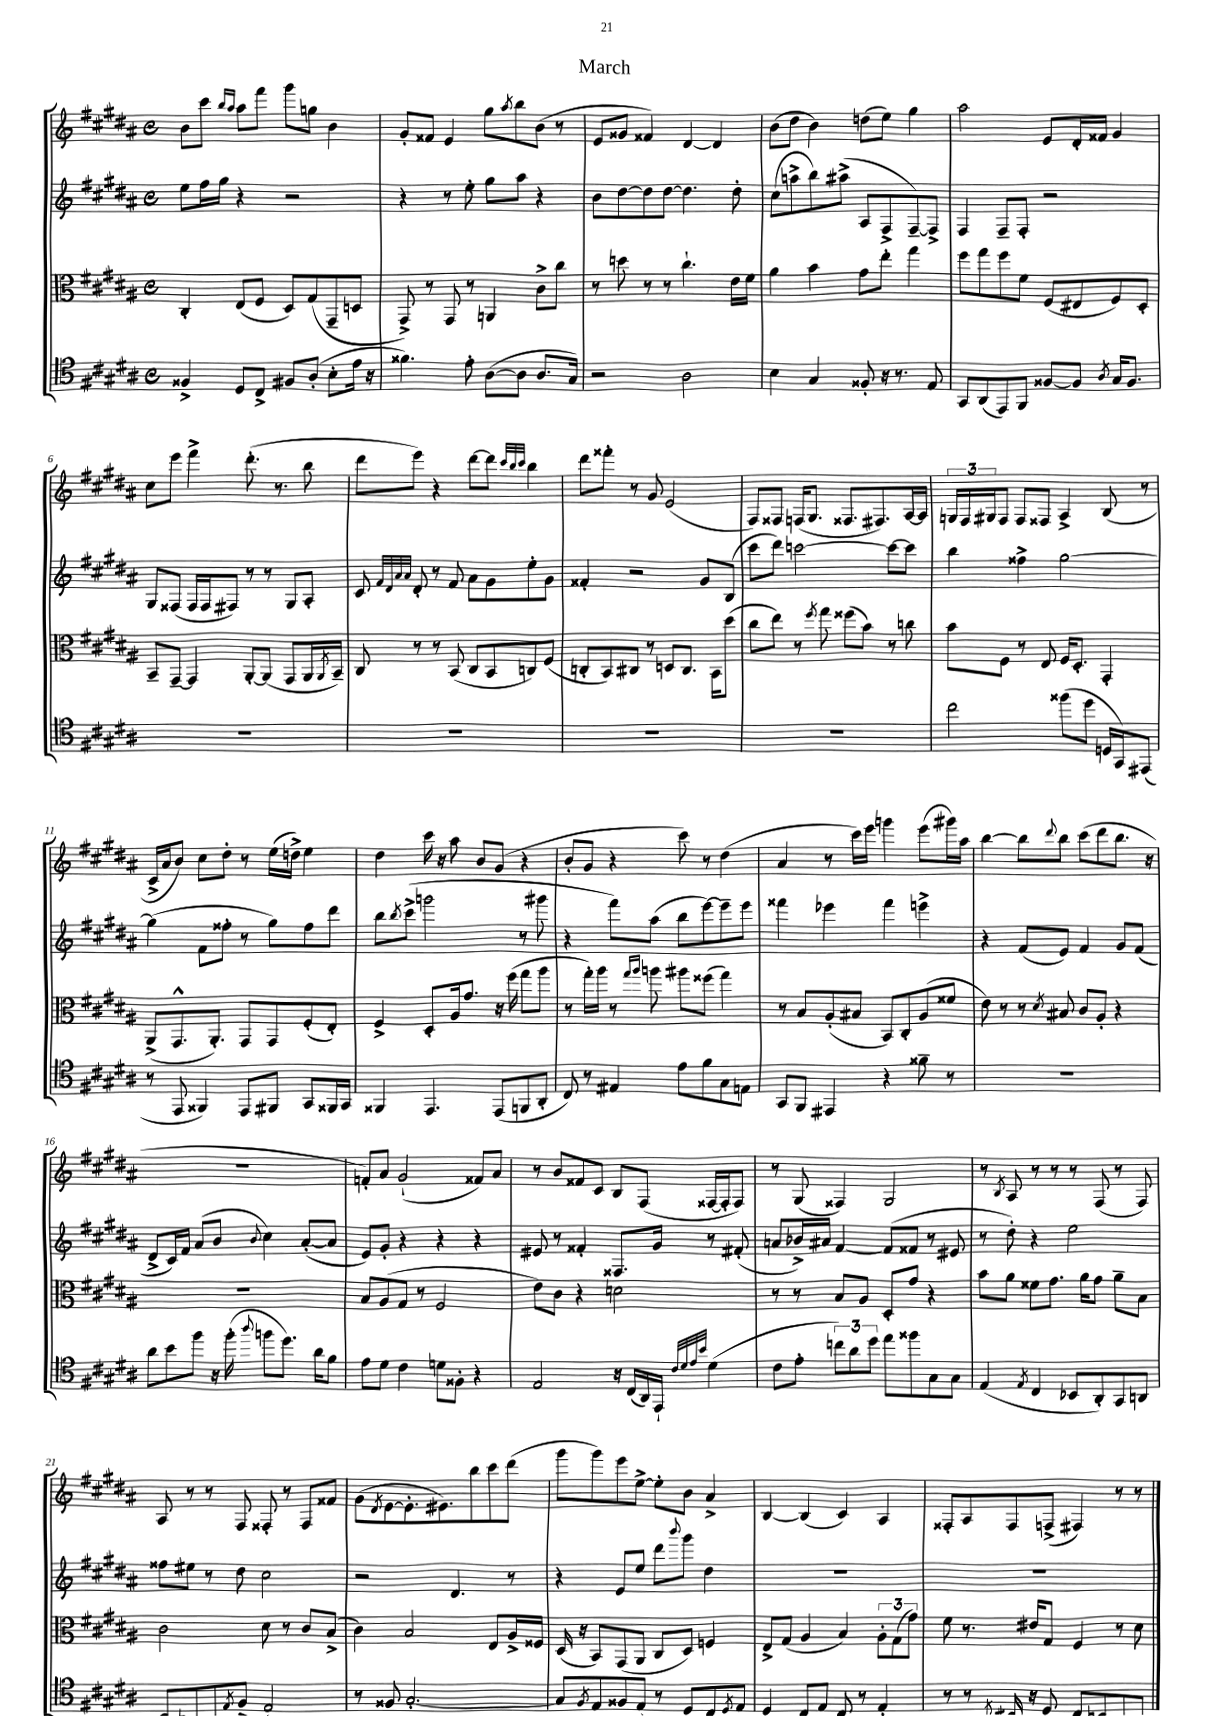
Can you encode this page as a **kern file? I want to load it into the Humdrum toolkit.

**kern	**kern	**kern	**kern
*staff4	*staff3	*staff2	*staff1
*clefC4	*clefC3	*clefG2	*clefG2
*k[f#c#g#d#a#]	*k[f#c#g#d#a#]	*k[f#c#g#d#a#]	*k[f#c#g#d#a#]
*M4/4	*M4/4	*M4/4	*M4/4
*met(c)	*met(c)	*met(c)	*met(c)
4F##^	4C#'	8ee	8b
.	.	16ff#	8ccc#
.	.	16gg#	.
.	.	.	16qqbb
.	.	.	16qqaa#
8D#	(8E	4r	8aa#
8C#^	8F#	.	8fff#
8F#	8D#)	2r	8ggg#
(8A#'	(8G#	.	8gg
8B'	8GG#~	.	4b
16e	8D	.	.
16r	.	.	.
=	=	=	=
4.f##)	8GG#^)	4r	8g#'
.	8r	.	8f##
.	8GG#	8r	4e
8e'	8r	8ee'	.
([8A#	4AA	8gg#	8gg#
.	.	.	8qaa#
8A#]	.	8aa#	8bb
8.A#	8c#^	4r	(8b
.	8cc#	.	8r
16G#)	.	.	.
=	=	=	=
2r	8r	8b	8e
.	8dd	[8dd#	8g##
.	8r	8dd#]	4f##)
.	8r	[8dd#	.
2A#	4.cc#`	4.dd#]	[4d#
.	.	.	4d#]
.	16e	8dd#'	.
.	16f#	.	.
=	=	=	=
4B	4a#	(8cc#	(8b
.	.	8aa^	8dd#
4G#	4b	8bb)	4b)
.	.	(8aa#^	.
8F##'	8g#	8A#	(8dd
16r	8ee'	8F#^	8ee)
8.r	.	.	.
.	4gg#	[8F#~)	4gg#
8E	.	8F#^]	.
=	=	=	=
8GG#	8ff#	4F#	2aa#
(8AA#	8gg#	.	.
8EE)	8ff#	8F#~	.
8FF#	8f#	8F#'	.
[8F##	(8F#	2r	8e
8F##]	8E#	.	16d#'
.	.	.	16f##
8qA#	.	.	.
16G#	8F#)	.	4g#
8.F##	.	.	.
.	8D#'	.	.
=	=	=	=
1r	8BB~	8G#	8cc#
.	[8GG#~	(8F##	8eee
.	4GG#]	16F##	4fff#^
.	.	16F##	.
.	.	8F#)	.
.	[8AA#'	8r	(8.ddd#'
.	(8AA#]	8r	.
.	.	.	8.r
.	8GG#	8G#	.
.	16AA#	8A#'	8bb
.	8qAA#	.	.
.	16BB~)	.	.
=	=	=	=
1r	8C#	8c#	8ddd#
.	.	32qqf#	.
.	.	32qqd#	.
.	.	32qqa#	.
.	.	32qqa#	.
.	8r	8d#'	8eee)
.	8r	8r	4r
.	(8BB	8f#	.
.	8C#	8a#	[8ddd#
.	8BB	8g#	8ddd#]
.	.	.	32qqccc#
.	.	.	32qqbb
.	.	.	32qqccc#
.	8C)	8ee'	4bb
.	(8F#	8g#	.
=	=	=	=
1r	8C'	4f##'	8ddd#
.	8BB)	.	8fff##'
.	8C#	2r	8r
.	8r	.	8g#
.	8D	.	(2e
.	8.C#	.	.
.	.	8g#	.
.	16BB	.	.
.	(8dd#	(8B	.
=	=	=	=
1r	8cc#	8ccc#	8F#)
.	8ee)	8ddd#)	8F##
.	8r	[2ccc	(16F
.	.	.	8.G#
.	8qff#	.	.
.	8gg#	.	.
.	(8ff##	.	8.F##
.	8b)	.	.
.	.	.	8.F#)
.	8r	8ccc_	.
.	8cc	8ccc]	[16A#
.	.	.	16A#]
=	=	=	=
2cc#	8b	4bb	24G
.	.	.	24F#
.	.	.	24G#
.	8F#	.	8F#
.	8r	4ff##^	8F#
.	8E	.	8F##
(8ff##	16F#	[2gg#	4A#^
.	8.D#'	.	.
8dd#	.	.	.
16D	4GG#'	.	(8B
16GG#)	.	.	.
(8EE#	.	.	8r
=	=	=	=
8r	(8AA#^	(4gg#]	16c#^
.	.	.	16a#
8EE	8.GG#^^	.	8b)
4FF##)	.	8f#	8cc#
.	8.AA#')	.	.
.	.	8ff##'	8dd#'
8EE	8GG#	8r	8r
8FF#	8GG#	8gg#)	(16ee
.	.	.	16dd^)
8GG#	(8F#'	8ff##	4ee
16FF##	8E')	8ddd#	.
16GG#	.	.	.
=	=	=	=
4FF##	4F#^	8bb	4dd#
.	.	8qbb	.
.	.	(8ccc#^	.
4.EE	8D#'	2ggg	16ccc#
.	.	.	16r
.	16A#	.	8aa#
.	8.g#	.	.
.	.	.	8b
(8EE	16r	.	(8g#
.	(16ff#	.	.
8FF	8gg#	8r	4r
8AA#'	8aa#	8ggg#	.
=	=	=	=
8C#)	8r	4r	8b'
8r	16gg#')	.	8g#
.	16aa#	.	.
4E#	8r	8fff#)	4r
.	16qqgg#	.	.
.	16qqaa#	.	.
.	8aa	(8aa#	.
8e	8aa#	8bb	8ccc#)
8f#	(8ff##	[8eee)	8r
8G#	4gg#)	8eee~]	(4dd#
8E	.	8eee	.
=	=	=	=
8GG#	8r	4fff##	4a#
8FF#	8B	.	.
4EE#	(8A#'	4eee-	8r
.	8B#	.	16ccc#)
.	.	.	16eee
4r	8BB)	4fff##	4ggg
.	8C#'	.	.
8f##~	(8A#	4eee^	(8eee
8r	8f##	.	16ggg#)
.	.	.	16aa#
=	=	=	=
1r	8e)	4r	[4bb
.	8r	.	.
.	8r	(8f#	8bb]
.	8qd#	.	8qqddd#
.	8B#	8e)	8bb
.	8c#	4f#	(8ccc#
.	8A#'	.	8ddd#
.	4r	8g#	8.bb
.	.	(8f#	.
.	.	.	16r
=	=	=	=
8a#	1r	8d#^	1r
8b	.	16c#)	.
.	.	16f#	.
8ff#	.	(8a#	.
16r	.	8b	.
(16ff#'	.	.	.
8qqaa#	.	8qqb	.
8ff	.	4cc#)	.
8.dd#)	.	.	.
.	.	([8a#'	.
16a#	.	.	.
8f#	.	8a#]	.
=	=	=	=
8e	8B	8e)	8f')
8d#	(8A#	8g#'	8a#
4c#	8G#	4r	(2g#`
.	8r	.	.
8d	2F#	4r	.
8F##'	.	.	.
4r	.	4r	8f##)
.	.	.	8a#
=	=	=	=
2E	8e)	8e#	8r
.	8c#	8r	8b
.	4r	4f##'	8f##
.	.	.	8c#
16r	2d	8.F##	8B
(16C#	.	.	.
16AA#)	.	.	(8F#
16EE`	.	16g#	.
32qqc#	.	.	.
32qqd#	.	.	.
32qqe	.	.	.
32qqb	.	.	.
(4d#	.	8r	[16F##
.	.	.	16F##']
.	.	(8f#'	8F##)
=	=	=	=
8c#	8r	8a	8r
8e'	8r	16b-^)	(8G#
.	.	16a#	.
12cc)	8B	[4f#	4F##)
12a#	.	.	.
.	8A#	.	.
12dd#	.	.	.
8ee	8D#'	(8f#]	2G#
8ff##	8g#	8f##	.
8G#	4r	8r	.
8G#	.	8e#	.
=	=	=	=
(4E	8b	8r	8r
.	.	.	8qB
.	8a#	8dd#')	8A#
8qE	.	.	.
4C#	8f##	4r	8r
.	8.g#	.	8r
8BB-	.	2ee	8r
.	16a#	.	.
8AA#')	8g#	.	(8F#
8GG#	8a#~	.	8r
8AA	8B	.	8F#)
=	=	=	=
8BB	2c#	8ff##	8A#
8AA~	.	8ee#	8r
8FF#'	.	8r	8r
8qE	.	.	.
(8F#^	.	8dd#	8F#
2E)	8d#	2cc#	8F##'
.	8r	.	8r
.	8c#	.	8F##
.	(8B^	.	8f##
=	=	=	=
8r	4c#)	2r	(8g#
.	.	.	8qd#
8F##	.	.	[8e
[2.G#'	2B	.	8.e']
.	.	.	8.e#)
.	.	4.d#	.
.	.	.	8bb
.	8E	.	8ccc#
.	16A#^	8r	(8ddd#
.	16F##	.	.
=	=	=	=
8G#]	(16D#	4r	8ggg#
.	16r	.	.
8qF#	.	.	.
8E	8BB)	.	8ggg#)
8F##	(8GG#	8e	8eee
(8E	8AA#	8ee	[8ee^
8r	8C#	8ddd#	8ee']
.	.	8qqbbb	.
8D#)	8D#)	8ggg#	8b
8C#	4F	4dd#	4a#^
8qD#	.	.	.
8E	.	.	.
=	=	=	=
4D#	8E^	1r	[4B
.	(8G#	.	.
8C#	4A#	.	(4B]
8E	.	.	.
8C#	4B)	.	4c#)
8r	.	.	.
4E'	12A#'	.	4A#
.	(12G#	.	.
.	12g#)	.	.
=	=	=	=
8r	8f#	1r	8F##'
8r	8.r	.	8A#
8qAA#	.	.	.
(16BB#	.	.	8F##
16r	16e#	.	.
8D#^	8G#	.	(8F^
8C#^)	4F#	.	4F#)
8BB	.	.	.
8AA#	8r	.	8r
8GG#	8d#	.	8r
==	==	==	==
*-	*-	*-	*-
